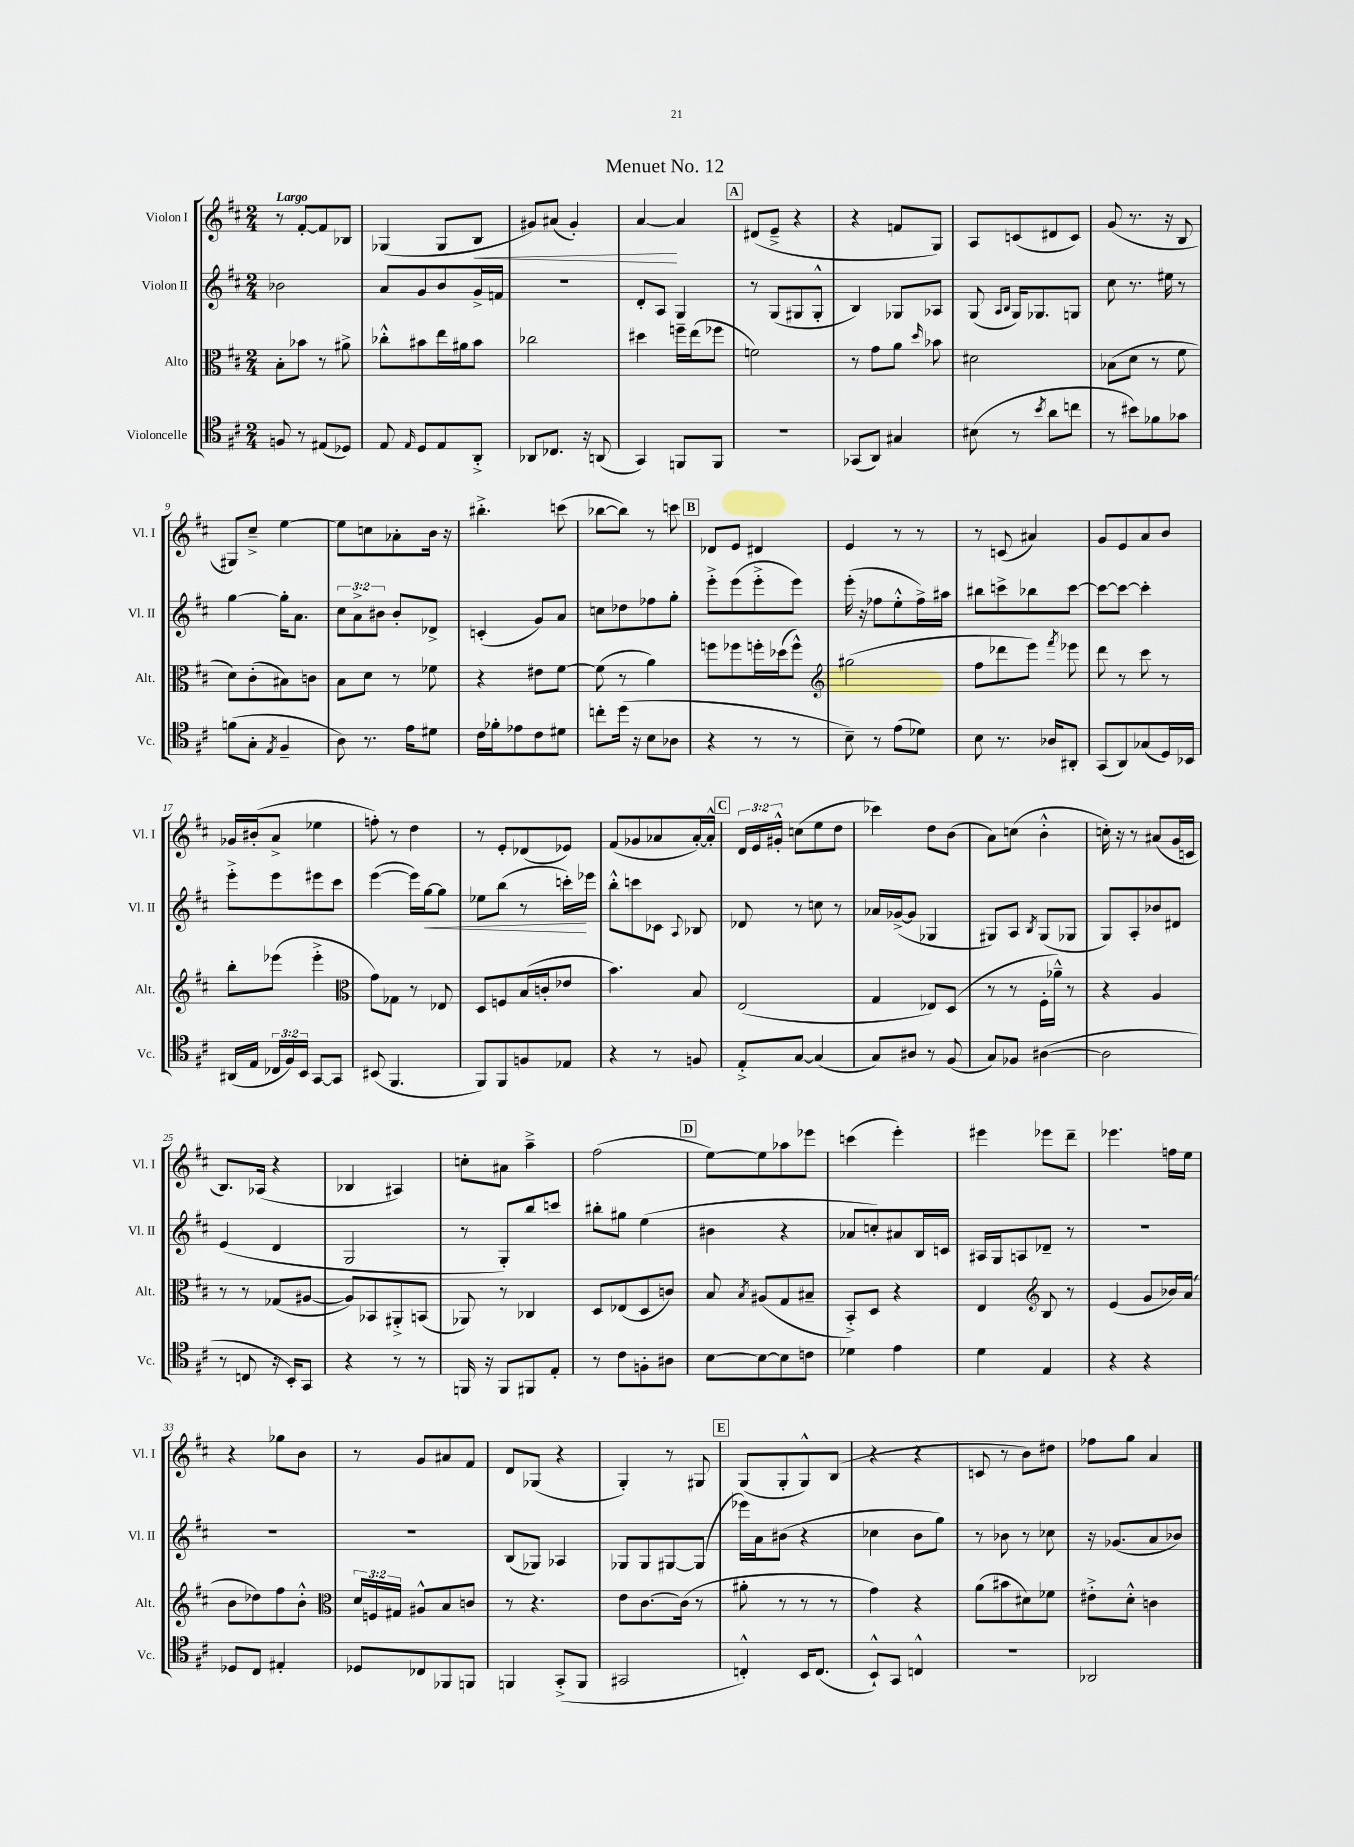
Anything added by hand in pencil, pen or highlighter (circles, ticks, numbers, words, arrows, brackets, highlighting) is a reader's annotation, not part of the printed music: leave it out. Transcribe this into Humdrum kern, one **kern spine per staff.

**kern	**kern	**kern	**kern
*staff4	*staff3	*staff2	*staff1
*clefC4	*clefC3	*clefG2	*clefG2
*k[f#c#]	*k[f#c#]	*k[f#c#]	*k[f#c#]
*M2/4	*M2/4	*M2/4	*M2/4
8F	8B'	2b-	8r
8r	8b-	.	[8f#'
(8E#	8r	.	8f#]
8D-)	8a#^	.	8B-
=	=	=	=
8E	8cc-'^^	8a	(4G-
16qqE	.	.	.
8D	8b#	8g	.
8E	16ee	8b	8G-
.	16a#	.	.
8AA'^	8b#	16g^	8B
.	.	16f	.
=	=	=	=
8AA-	2cc-	2r	8g#)
8.C-	.	.	(8a#
.	.	.	4g#')
16r	.	.	.
(8AA	.	.	.
=	=	=	=
4GG)	4dd#	8d'	[4a
.	.	8A	.
8FF	16ff~	4G	4a]
.	(16ee	.	.
8FF	8ff-	.	.
=	=	=	=
2r	2f)	8r	(8d#
.	.	(8G	8e~^
.	.	8G#	4r
.	.	8G#'^^	.
=	=	=	=
(8GG-	8r	4B)	4r
8AA)	8g	.	.
4G#	8a	8G-	8f
.	16qqdd	.	.
.	8b-	8A-	8G)
=	=	=	=
(8B#	2d#	(8G	8A
.	.	16qqA	.
.	.	16qqB	.
8r	.	16G)	(8c
.	.	8.G-	.
8qb	.	.	.
8a	.	.	8d#
8cc	.	8G	8c)
=	=	=	=
8r	(8B-	8cc#	(8g
8b#)	8d	8.r	8.r
8f-	8r	.	.
.	.	16ee#	16r
8g-	8f#	8r	8B
=	=	=	=
(8f	8d)	[4gg	8G#)
8G'	(8c#'	.	8cc#~^
8qE	.	.	.
4F#~	8B#)	16gg']	[4ee
.	.	8.a	.
.	8c	.	.
=	=	=	=
8A)	8B	12cc#	8ee]
.	.	12a^	.
8.r	8d	.	8cc
.	.	12b#	.
.	8r	8b#'	8a-'
16e	.	.	.
8d#	8f-	8d-^	16b
.	.	.	16r
=	=	=	=
16c#	4r	(4c'	4.bb#'^
16f-'	.	.	.
8e-	.	.	.
8c#	8e#	8g)	.
8d#	[8f#	8a	(8ccc
=	=	=	=
8cc'	(8f#]	8cc	[8bb-
(16dd	8r	8dd-	8bb-])
16r	.	.	.
8B	4a)	8ff-	8r
8A-	.	8gg'	8ccc
=	=	=	=
4r	8ff	8eee'^	8d-
.	8ff-	(8eee	8e
8r	16ff'	8eee'^	4d#
.	(16dd-	.	.
8r	8ff^^)	8eee)	.
=	=	=	=
*	*clefG2	*	*
8B~)	(2gg#	(16eee'	4e
.	.	16r	.
8r	.	8ff-	.
(8e	.	8ee'^^	8r
8d-)	.	16ff-^)	8r
.	.	16aa#	.
=	=	=	=
8B	8ff#	8bb#	8r
8.r	8ddd-	8ccc^	(8c
.	8eee)	8bb-	4a#)
16A-	.	.	.
.	8qfff#	.	.
8AA#'	8eee-	[8ccc	.
=	=	=	=
(8GG	8ddd	8ccc_	8g
8AA)	8r	8ccc_	8e
(8G-	8ccc#	4ccc']	8a
16D)	8r	.	8b
16BB-	.	.	.
=	=	=	=
(16AA#	8bb'	8eee'^	16g-
16E	.	.	(16b#'
24C-	(8eee-	8eee	8a^
24F#)	.	.	.
24BB	.	.	.
[8GG	4eee-'^	8eee#	4ee-
8GG]	.	8ccc#	.
=	=	=	=
*	*clefC3	*	*
(8BB#	8g)	([4eee	8ff')
4.FF#	8G-	.	8r
.	8r	16eee])	4dd
.	.	[16gg	.
.	8E-	8gg]	.
=	=	=	=
8FF#)	8D	8ee-	8r
8FF#	8F	(8bb	8e'
8F	(16B	8r	(8d-
.	16c'	.	.
8E-	8e-	16ccc')	8e-)
.	.	16eee-	.
=	=	=	=
4r	4.b)	8bb'^^	(8f#
.	.	8ccc	8g-
8r	.	8c-	8a-
.	.	8qqA	.
8F	8B	8B-	[16a-')
.	.	.	16a-'^^]
=	=	=	=
8E'^	(2E	8d-	24d
.	.	.	24e
.	.	.	24g#'^^
[8G	.	8r	(8cc
(4G]	.	8cc	8ee
.	.	8r	8dd
=	=	=	=
8G)	4G	16a-	4ccc-)
.	.	([16g-^	.
8A#	.	8g-]	.
8r	8E-)	4G-	8dd
(8F#	(8D	.	(8b
=	=	=	=
8G)	8r	8G#)	8a)
8F-	8r	8A	(8cc
.	.	8qB	.
([4A#	16F#'	(8G#	4b'^^
.	16a-~^^)	.	.
.	8r	8G-	.
=	=	=	=
2A#]	4r	8G)	16cc')
.	.	.	16r
.	.	8A'	8r
.	4A	8b-	(8a#
.	.	8d#	16g
.	.	.	16c
=	=	=	=
8r	8r	(4e	8.B)
8C	8r	.	.
.	.	.	(16A-
16r	(8G-	4d	4r
16BB')	.	.	.
8GG	[8A#	.	.
=	=	=	=
4r	8A#])	2G	4B-
.	8BB-	.	.
8r	8AA#'^	.	4A#)
8r	(8BB	.	.
=	=	=	=
16FF	8AA-)	8r	8cc'
16r	.	.	.
8FF	8r	8G')	8a#
8FF#	4C-	8bb	4aa~^
8E'	.	8ccc	.
=	=	=	=
8r	8D	8bb#'	(2ff#
8c#	(8E-	8gg#	.
8F'	8D	(4ee	.
8A#	8c)	.	.
=	=	=	=
[8B	8B	4b#	[8ee)
.	8qB	.	.
8B_	(8A#	.	8ee]
8B]	8G	4r	8aa-
8c	8B#~	.	8eee-
=	=	=	=
4d-	8BB'^)	8a-	(4ccc
.	8D	8cc')	.
4e	4r	8a#	4eee')
.	.	16B	.
.	.	16c	.
=	=	=	=
4d	4E	16A#	4eee#
.	.	16G	.
.	.	8A	.
*	*clefG2	*	*
4E	8B	8d-~	8eee-
.	8r	8r	8ddd~
=	=	=	=
4r	(4e	2r	4.eee-
4r	8g	.	.
.	16b-)	.	16ff
.	(16a	.	16ee
=	=	=	=
8D-	8b	2r	4r
8C#	8dd-)	.	.
4E#'	8ff#	.	8gg-
.	8b'^^	.	8b
=	=	=	=
*	*clefC3	*	*
8D-	24d	2r	8r
.	24F	.	.
.	24G#	.	.
8C-	8A#^^	.	8g
8FF-	8B	.	8a#
8FF	8c	.	8f#
=	=	=	=
4FF	8r	(8B	8d
.	4.r	8G-)	(8G-
(8GG'^	.	4A-	4r
8FF	.	.	.
=	=	=	=
2GG#	8e	8G-	4G')
.	[8.c#	8G-	.
.	.	[8G#	8r
.	(16c#]	.	.
.	8r	(8G#]	8G#
=	=	=	=
4C'^^)	8a#'	16eee-)	(8G
.	.	16a	.
.	8r	(8b#	8G'
16BB	8r	4r	8G^^)
(8.C	.	.	.
.	8r	.	(8B
=	=	=	=
8BB`^^)	4g)	4cc-	4r
8GG	.	.	.
4C^^	4r	8b	4r
.	.	8gg)	.
=	=	=	=
2r	(8a	8r	8c
.	8b#	8b-	8r
.	8d#)	8r	8b)
.	8f-	8cc-	8dd#
=	=	=	=
2AA-	8e#'^	16r	8ff-
.	.	(8.g-	.
.	8d'^^	.	8gg
.	4c	8a	4a
.	.	8b-)	.
==	==	==	==
*-	*-	*-	*-
